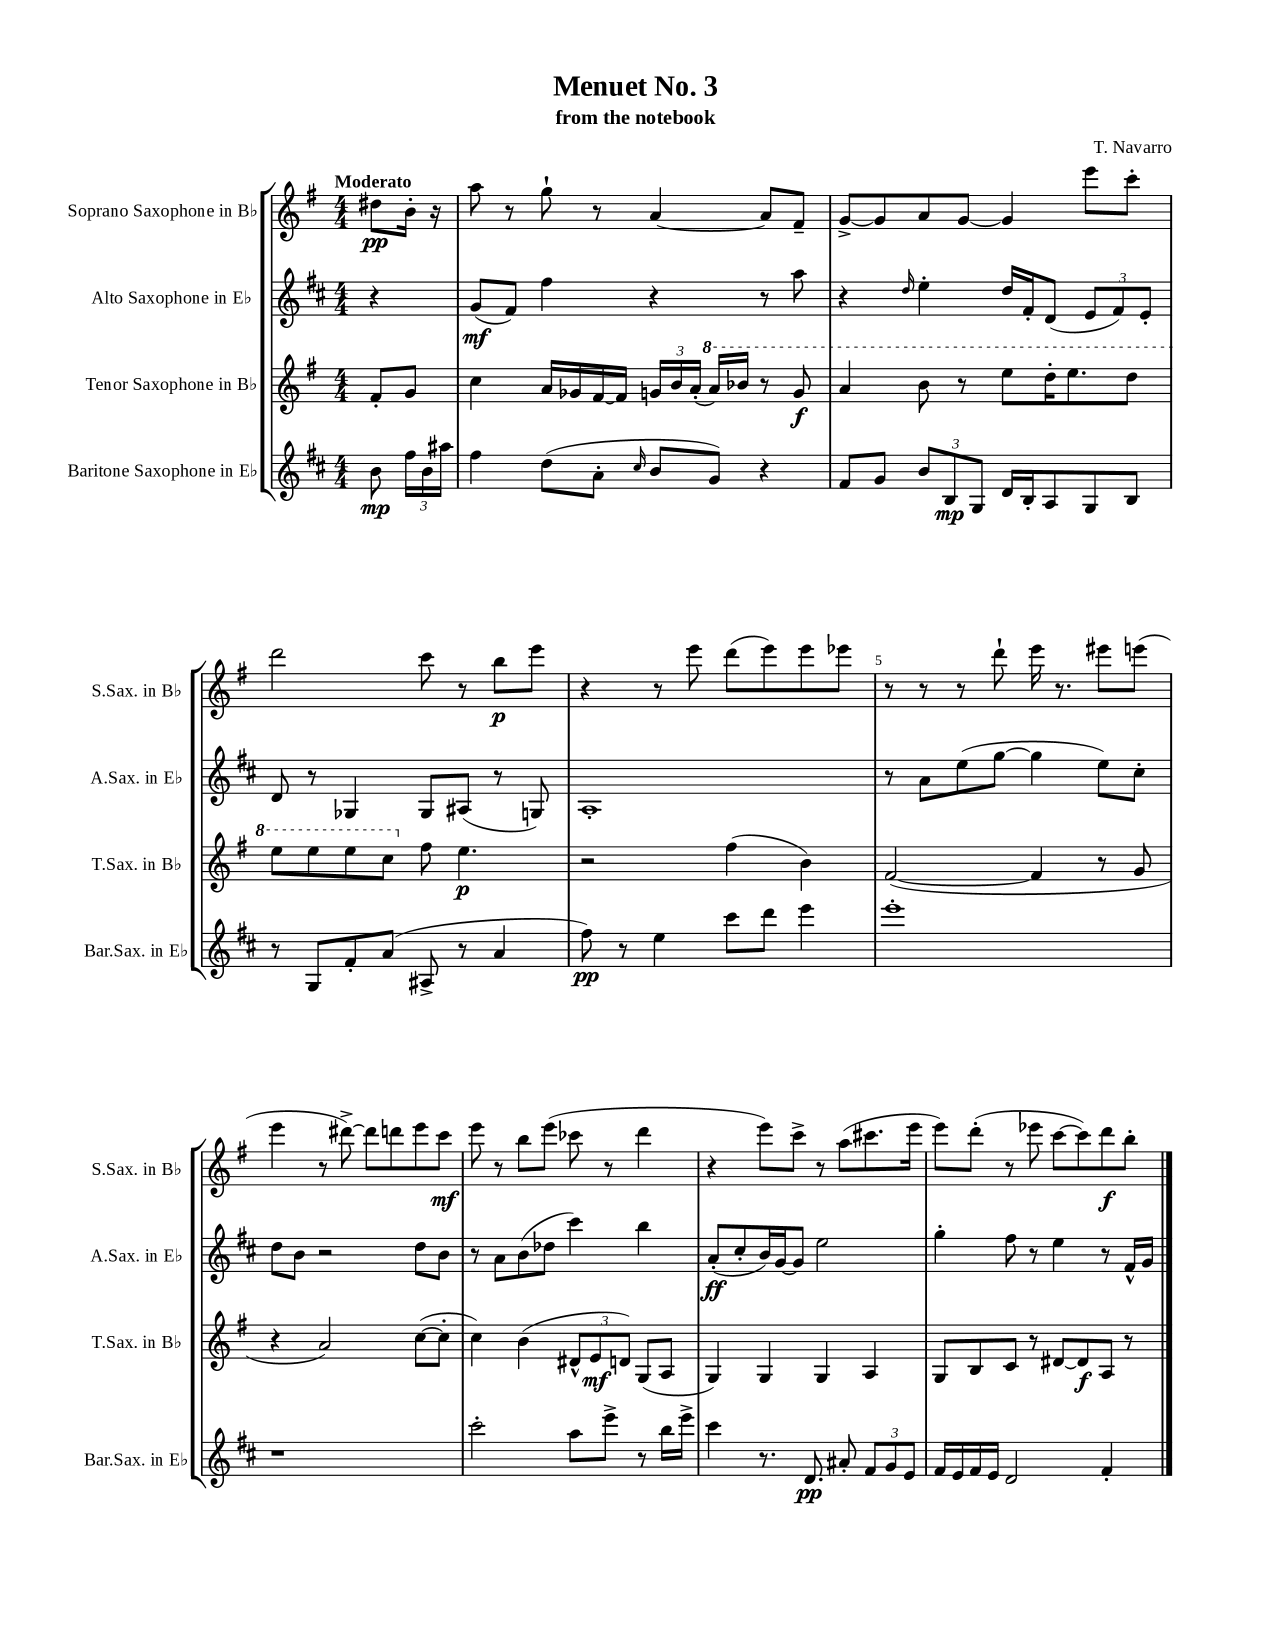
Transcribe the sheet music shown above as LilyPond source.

\header { title = "Menuet No. 3" composer = "T. Navarro" subtitle = "from the notebook" }
<<
\new StaffGroup <<
\new Staff = "s0" \with { instrumentName = "Soprano Saxophone in Bb" shortInstrumentName = "S.Sax. in Bb" } {
    \clef treble \key g \major \numericTimeSignature \time 4/4 \partial 4 \tempo "Moderato"
    \autoBeamOff dis''8[\pp b'16]-. r16 |
    a''8 r8 g''8-! r8 a'4~ a'8[ fis'8]-- |
    g'8[~-> g'8 a'8 g'8]~ g'4 e'''8[ c'''8]-. |
    d'''2 c'''8 r8 b''8[\p e'''8] |
    r4 r8 e'''8 d'''8[( e'''8) e'''8 ees'''8] |
    r8 r8 r8 d'''8-! e'''16 r8. eis'''8[ e'''8]( |
    e'''4 r8 dis'''8~->) dis'''8[ d'''8 e'''8 c'''8]\mf |
    e'''8 r8 b''8[ e'''8]( ces'''8 r8 d'''4 |
    r4 e'''8[) c'''8]-> r8 a''8[( cis'''8. e'''16] |
    e'''8[) d'''8]-.( r8 ees'''8 c'''8[~ c'''8) d'''8\f b''8]-. \bar "|." |
}
\new Staff = "s1" \with { instrumentName = "Alto Saxophone in Eb" shortInstrumentName = "A.Sax. in Eb" } {
    \clef treble \key d \major \numericTimeSignature \time 4/4 \partial 4
    \autoBeamOff r4 |
    g'8[\mf( fis'8]) fis''4 r4 r8 a''8 |
    r4 \grace { d''16 } e''4-. d''16[ fis'16-. d'8]( \tuplet 3/2 { e'8[ fis'8) e'8]-. } |
    d'8 r8 ges4 ges8[ ais8]( r8 g8) |
    a1-. |
    r8 a'8[ e''8( g''8]~ g''4 e''8[) cis''8]-. |
    d''8[ b'8] r2 d''8[ b'8] |
    r8 a'8[ b'8( des''8] cis'''4) b''4 |
    a'8[-.\ff( cis''8-. b'16) g'16~ g'8] e''2 |
    g''4-. fis''8 r8 e''4 r8 fis'16[-^ g'16] \bar "|." |
}
\new Staff = "s2" \with { instrumentName = "Tenor Saxophone in Bb" shortInstrumentName = "T.Sax. in Bb" } {
    \clef treble \key g \major \numericTimeSignature \time 4/4 \partial 4
    \autoBeamOff fis'8[-. g'8] |
    c''4 a'16[ ges'16 fis'16~ fis'16] \tuplet 3/2 { g'16[ b'16 a'16]-.( } \ottava #1 a''16[) bes''16] r8 g''8\f |
    a''4 b''8 r8 e'''8[ d'''16-. e'''8. d'''8] |
    e'''8[ e'''8 e'''8 c'''8] \ottava #0 fis''8 e''4.\p |
    r2 fis''4( b'4) |
    fis'2~( fis'4 r8 g'8 |
    r4 a'2) c''8[~( c''8]-. |
    c''4) b'4( \tuplet 3/2 { dis'8[-^ e'8\mf d'8]) } g8[( a8] |
    g4) g4 g4 a4 |
    g8[ b8 c'8] r8 dis'8[~ dis'8\f a8] r8 \bar "|." |
}
\new Staff = "s3" \with { instrumentName = "Baritone Saxophone in Eb" shortInstrumentName = "Bar.Sax. in Eb" } {
    \clef treble \key d \major \numericTimeSignature \time 4/4 \partial 4
    \autoBeamOff b'8\mp \tuplet 3/2 { fis''16[ b'16 ais''16] } |
    fis''4 d''8[( a'8]-. \grace { cis''16 } b'8[ g'8]) r4 |
    fis'8[ g'8] \tuplet 3/2 { b'8[ b8\mp g8] } d'16[ b16-. a8 g8 b8] |
    r8 g8[ fis'8-. a'8]( ais8-> r8 a'4 |
    fis''8\pp) r8 e''4 cis'''8[ d'''8] e'''4 |
    e'''1-. |
    r1 |
    cis'''2-. a''8[ e'''8]-> r8 b''16[ e'''16]-> |
    cis'''4 r8. d'8.\pp ais'8-. \tuplet 3/2 { fis'8[ g'8 e'8] } |
    fis'16[ e'16 fis'16 e'16] d'2 fis'4-. \bar "|." |
}
>>
>>
\layout { \context { \Score \override BarNumber.break-visibility = ##(#f #t #t) barNumberVisibility = #(every-nth-bar-number-visible 5) } }
